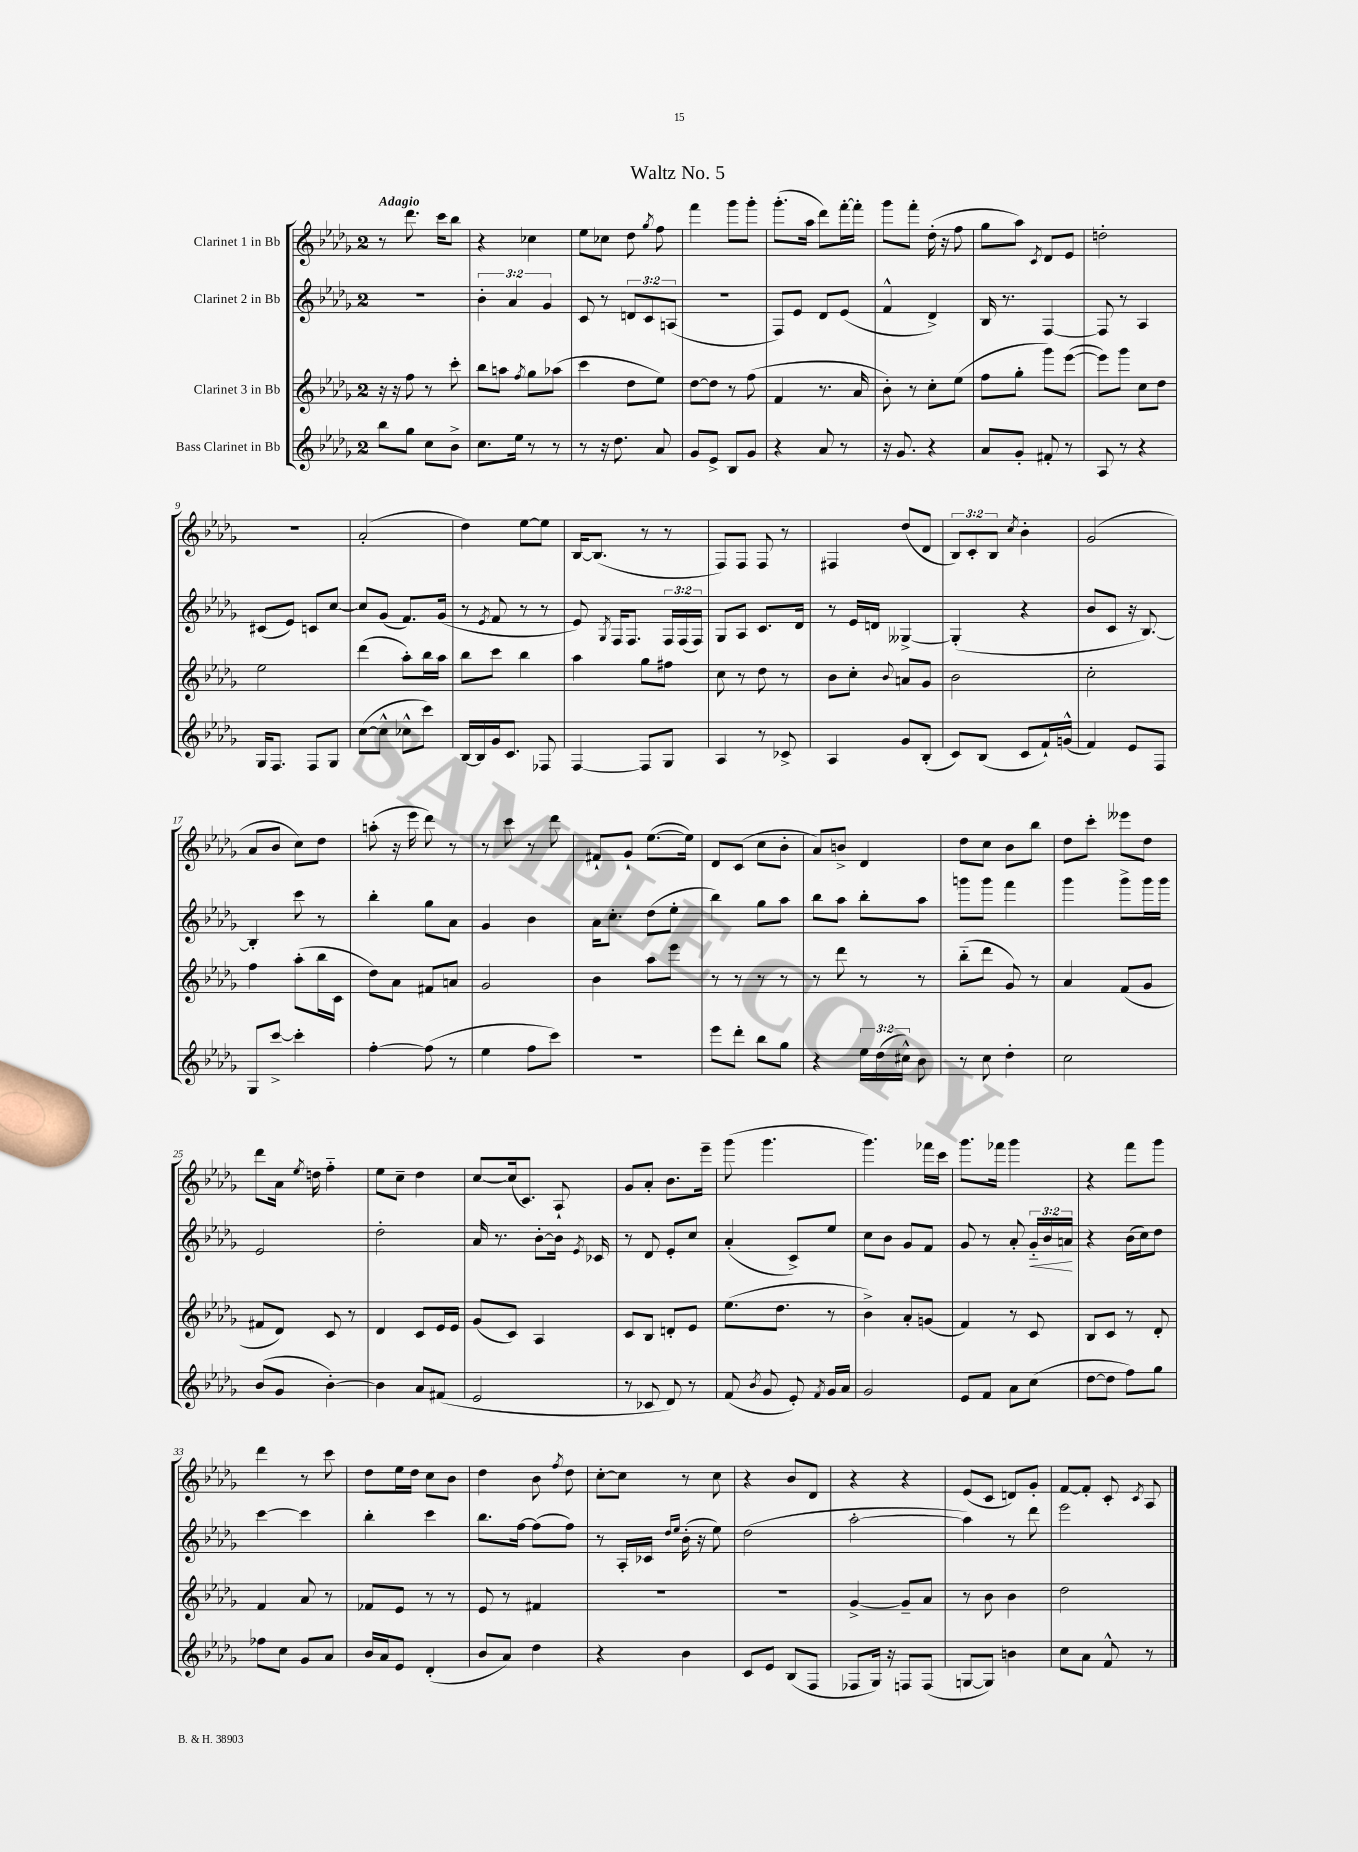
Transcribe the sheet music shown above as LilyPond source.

\header { title = "Waltz No. 5" }
<<
\new StaffGroup <<
\new Staff = "s0" \with { instrumentName = "Clarinet 1 in Bb" } {
    \clef treble \key des \major \once \override Staff.TimeSignature.style = #'single-digit \time 2/4 \override Staff.TupletNumber.text = #tuplet-number::calc-fraction-text \tempo "Adagio"
    \autoBeamOff r8 des'''8. c'''16[ bes''8] |
    r4 ces''4 |
    ees''8[ ces''8] des''8 \acciaccatura { ges''8 } f''8 |
    f'''4 ges'''8[ ges'''8]-. |
    ges'''8.[-.( aes''16] des'''8[) f'''16~-. f'''16]-. |
    ges'''8[ f'''8]-. des''16-.( r16 f''8 |
    ges''8[ aes''8]) \acciaccatura { c'8 } des'8[ ees'8] |
    d''2-. |
    r2 |
    aes'2-.( |
    des''4) ees''8[~ ees''8] |
    bes16[~ bes8.]( r8 r8 |
    f8[) f8] f8 r8 |
    fis4 des''8[( des'8] |
    \tuplet 3/2 { bes8[) c'8-. bes8] } \acciaccatura { c''8 } bes'4-. |
    ges'2( |
    aes'8[ bes'8] c''8[) des''8] |
    a''8-.( r16 ees'''16 des'''8) r8 |
    r8 c'''8 r8 des'''8 |
    fis'8[-! ges'8]-! ees''8.[~( ees''16]) |
    des'8[ c'8]( c''8[ bes'8]-. |
    aes'8[) b'8]-> des'4 |
    des''8[ c''8] bes'8[ bes''8] |
    des''8[ c'''8]-. eeses'''8[ des''8] |
    des'''8[ aes'16] \acciaccatura { ees''8 } d''16 f''4-_ |
    ees''8[ c''8]-- des''4 |
    c''8[~ c''16( c'8.]) aes8-! |
    ges'8[ aes'8]-. bes'8.[ ees'''16]-- |
    ges'''8( ges'''4. |
    ges'''4.) fes'''16[ c'''16] |
    ges'''8.[ fes'''16] ges'''4 |
    r4 f'''8[ ges'''8] |
    des'''4 r8 c'''8 |
    des''8[ ees''16 des''16] c''8[ bes'8] |
    des''4 bes'8 \acciaccatura { f''8 } des''8 |
    c''8[~-. c''8] r8 c''8 |
    r4 bes'8[ des'8] |
    r4 r4 |
    ees'8[( c'8] d'8[) ges'8]-. |
    f'8[~ f'8]-. c'8-. \acciaccatura { c'8 } aes8 \bar "|." |
}
\new Staff = "s1" \with { instrumentName = "Clarinet 2 in Bb" } {
    \clef treble \key des \major \once \override Staff.TimeSignature.style = #'single-digit \time 2/4 \override Staff.TupletNumber.text = #tuplet-number::calc-fraction-text
    \autoBeamOff R2 |
    \tuplet 3/2 { bes'4-. aes'4 ges'4 } |
    c'8 r8 \tuplet 3/2 { d'8[ c'8 a8]( } |
    r2 |
    f8[) ees'8] des'8[ ees'8]( |
    f'4-^ des'4->) |
    bes16 r8. f4~ |
    f8 r8 aes4 |
    cis'8[( ees'8]) c'8[ c''8]~ |
    c''8[ ges'8]( f'8.[) ges'16]( |
    r8 \acciaccatura { ees'8 } f'8 r8 r8 |
    ees'8) \acciaccatura { ges8 } f16[ f8.] \tuplet 3/2 { f16[ f16( f16]) } |
    ges8[ aes8] c'8.[ des'16] |
    r8 ees'16[ d'16] geses4~-> |
    geses4-.( r4 |
    bes'8[ c'8] r16 bes8.~) |
    bes4-. c'''8 r8 |
    bes''4-. ges''8[ aes'8] |
    ges'4 bes'4 |
    aes'16[ c''8.]-. des''8[( ees''8]-. |
    bes''4) ges''8[ aes''8] |
    bes''8[ aes''8] bes''8[-. aes''8] |
    g'''8[ g'''8] f'''4 |
    ges'''4 ges'''8[-> ges'''16 ges'''16] |
    ees'2 |
    des''2-. |
    aes'16 r8. bes'8[~-. bes'16] \acciaccatura { ees'8 } ces'16 |
    r8 des'8 ees'8[-. c''8] |
    aes'4-.( c'8[->) ees''8] |
    c''8[ bes'8] ges'8[ f'8] |
    ges'8 r8 aes'8-. \tuplet 3/2 { ges'16[-_\< bes'16 a'16]\! } |
    r4 bes'16[( c''16) des''8] |
    c'''4~ c'''4 |
    bes''4-. c'''4 |
    bes''8.[ f''16]~ f''8[( f''8]) |
    r8 aes16[-. ces'16] \grace { des''16[ ees''16] } bes'16-.( r16 ees''8) |
    des''2( |
    aes''2~-. |
    aes''4) r8 des'''8 |
    ees'''2 \bar "|." |
}
\new Staff = "s2" \with { instrumentName = "Clarinet 3 in Bb" } {
    \clef treble \key des \major \once \override Staff.TimeSignature.style = #'single-digit \time 2/4
    \autoBeamOff r16 r16 f''8 r8 c'''8-. |
    bes''8[ a''8] \acciaccatura { f''8 } ges''8[ aes''8]( |
    c'''4 des''8[ ees''8]) |
    des''8[~ des''8] r8 f''8( |
    f'4 r8. aes'16 |
    bes'8-.) r8 c''8[-. ees''8]( |
    f''8[ ges''8]-. ges'''8[) ees'''8]~( |
    ees'''8[) ges'''8] c''8[ des''8] |
    ees''2 |
    des'''4( aes''8[-.) bes''16 aes''16] |
    bes''8[ c'''8] bes''4 |
    aes''4 ges''8[ fis''8] |
    c''8 r8 des''8 r8 |
    bes'8[ c''8]-. \appoggiatura { bes'8 } a'8[ ges'8] |
    bes'2 |
    c''2-. |
    f''4 aes''8[-.( bes''16 c'16] |
    des''8[) aes'8] fis'8[ a'8] |
    ges'2 |
    bes'4 aes''8[ ees'''8] |
    r8 r8 r8 r8 |
    r8 des'''8 r8 r8 |
    bes''8[-_( des'''8] ges'8) r8 |
    aes'4 f'8[( ges'8] |
    fis'8[ des'8]) c'8 r8 |
    des'4 c'8[ ees'16 ees'16] |
    ges'8[( c'8]) aes4 |
    c'8[ bes8] d'8[-. ees'8] |
    ees''8.[( des''8.] r8 |
    bes'4->) aes'8[-. g'8]( |
    f'4) r8 c'8 |
    bes8[ c'8] r8 des'8-. |
    f'4 aes'8 r8 |
    fes'8[ ees'8] r8 r8 |
    ees'8 r8 fis'4 |
    R2 |
    R2 |
    ges'4~-> ges'8[-- aes'8] |
    r8 bes'8 bes'4 |
    des''2 \bar "|." |
}
\new Staff = "s3" \with { instrumentName = "Bass Clarinet in Bb" } {
    \clef treble \key des \major \once \override Staff.TimeSignature.style = #'single-digit \time 2/4 \override Staff.TupletNumber.text = #tuplet-number::calc-fraction-text
    \autoBeamOff bes''8[ ges''8] c''8[ bes'8]-> |
    c''8.[ ees''16] r8 r8 |
    r8 r16 des''8. aes'8 |
    ges'8[ ees'8]-> bes8[ ges'8] |
    r4 aes'8 r8 |
    r16 ges'8. r4 |
    aes'8[ ges'8]-. fis'8-. r8 |
    aes8 r8 r4 |
    ges16[ f8.] f8[ ges8] |
    c''8[~( c''8]-^ ces''8[-^ c'''8]) |
    bes16[~ bes16 ges'16 c'8.] fes8 |
    f4~ f8[ ges8] |
    aes4 r8 ces'8-> |
    aes4 ges'8[ bes8]-.( |
    c'8[) bes8]( c'8[ f'16-!) g'16]-^( |
    f'4) ees'8[ f8] |
    ges8[ c'''8]~-> c'''4-. |
    f''4~-. f''8( r8 |
    ees''4 f''8[ c'''8]) |
    R2 |
    ees'''8[ des'''8]-. bes''8[ ges''8] |
    r4 \tuplet 3/2 { ees''16[ des''16( cis''16]-^) } bes'8 |
    r8 c''8 des''4-. |
    c''2 |
    bes'8[( ges'8] bes'4~-.) |
    bes'4 aes'8[ fis'8]( |
    ees'2 |
    r8 ces'8 des'8) r8 |
    f'8( \acciaccatura { bes'8 } ges'8 ees'8-.) \acciaccatura { f'8 } ges'16[ aes'16] |
    ges'2 |
    ees'8[ f'8] aes'8[ c''8]( |
    des''8[~ des''8] f''8[) ges''8] |
    fes''8[ c''8] ges'8[ aes'8] |
    bes'16[ aes'16 ees'8] des'4-.( |
    bes'8[ aes'8]) des''4 |
    r4 bes'4 |
    c'8[ ees'8] bes8[( f8] |
    fes8[ ges16]) r16 f8[ f8]( |
    g8[~ g8]) b'4 |
    c''8[ aes'8] f'8-^ r8 \bar "|." |
}
>>
>>
